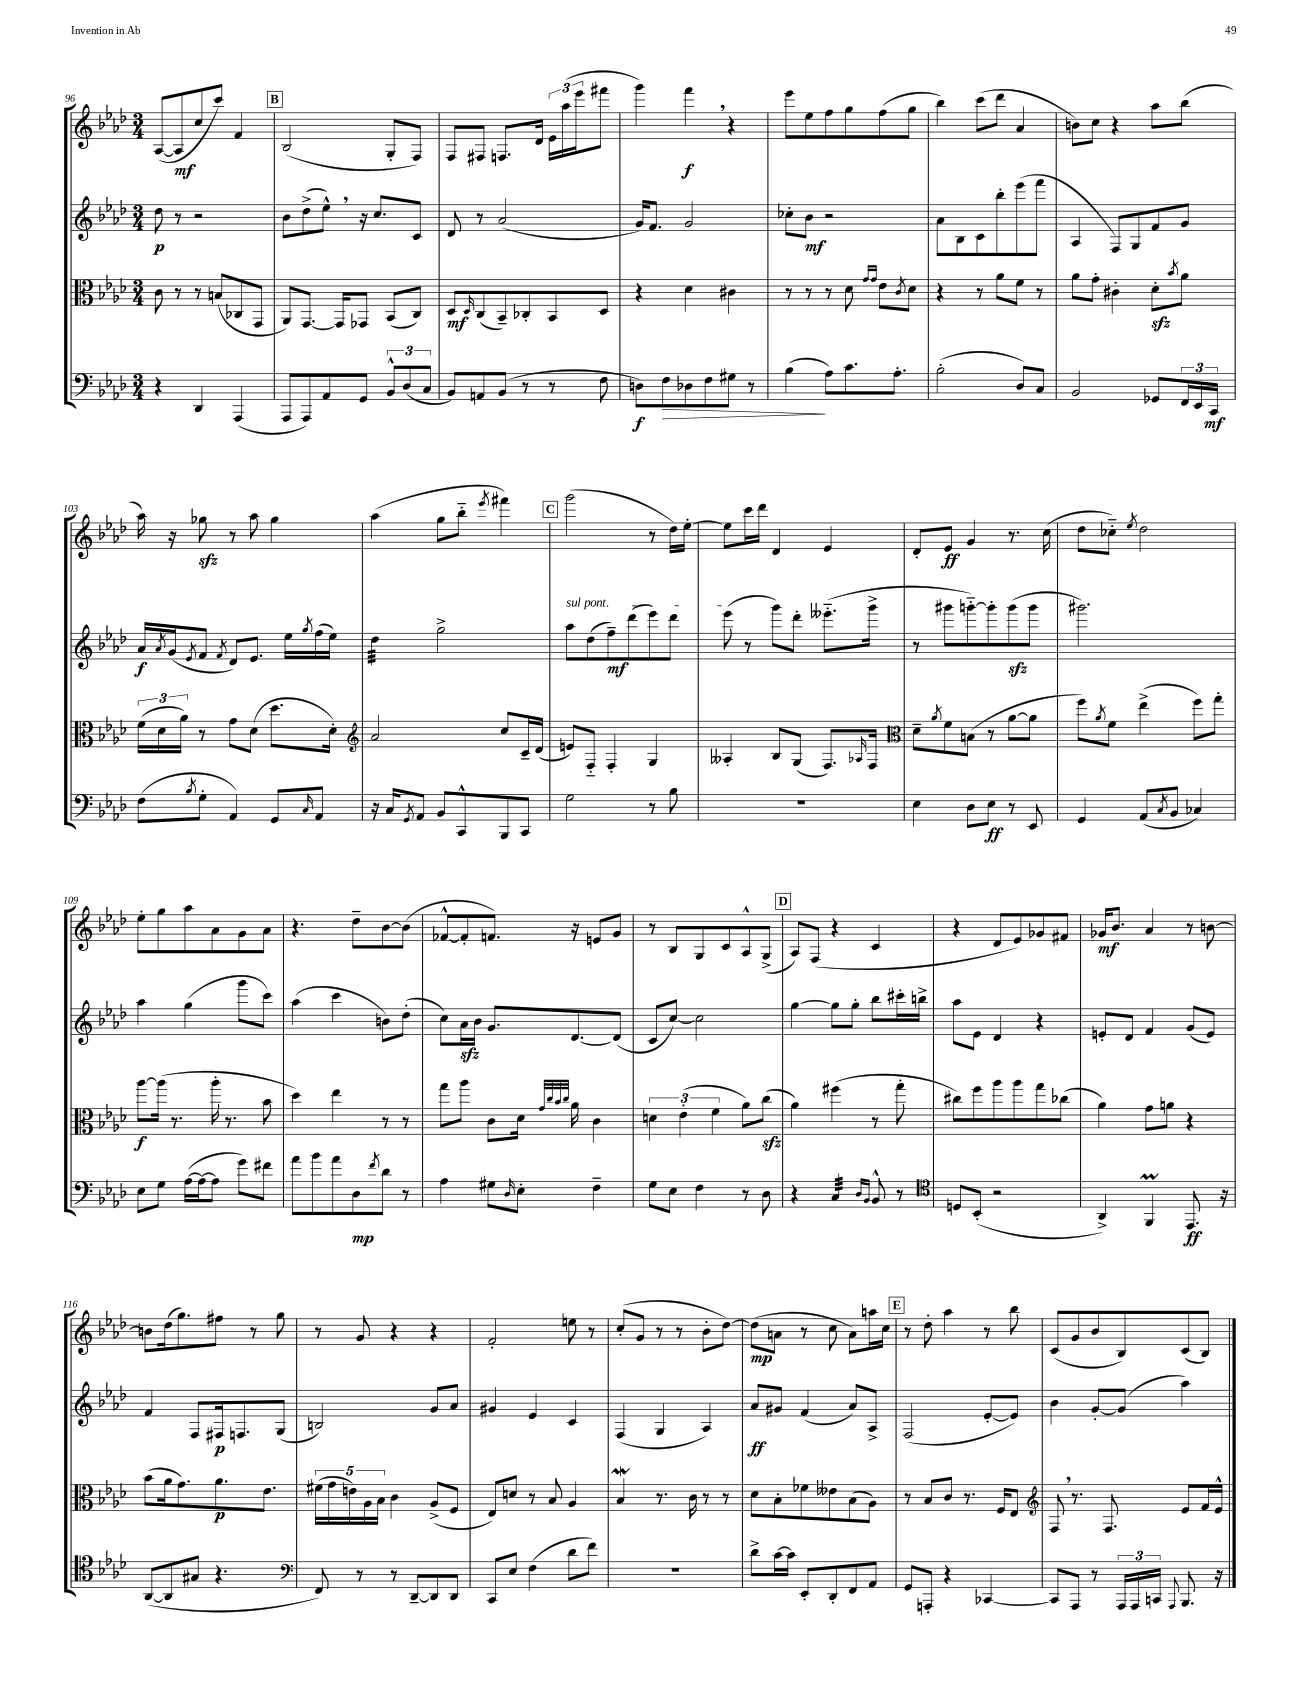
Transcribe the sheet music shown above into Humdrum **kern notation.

**kern	**kern	**kern	**kern
*staff4	*staff3	*staff2	*staff1
*clefF4	*clefC3	*clefG2	*clefG2
*k[b-e-a-d-]	*k[b-e-a-d-]	*k[b-e-a-d-]	*k[b-e-a-d-]
*M3/4	*M3/4	*M3/4	*M3/4
4r	8c\	8dd-\	([8A-/L
.	8r	8r	8A-/]
4DD-/	8r	2r	8cc/
.	(8B/L	.	8ccc/J)
(4AAA-/	8C-/	.	4f/
.	8GG/J	.	.
=	=	=	=
8AAA-/L	8AA-/L)	8b-\L	(2B-/
8AAA-/)	[8.GG/J	(8dd-^\	.
8AA-/	.	8ee-^^\J)	.
.	16GG/]LK	.	.
8GG/J	8GG-/J	16r	.
.	.	8.cc/L	.
12BB-^^/L	(8BB-/L	.	8G'/L
(12D-/	.	.	.
.	8C/J)	8c/J	8F/J)
12C/J	.	.	.
=	=	=	=
8BB-/L)	8D-/L	8d-/	8F/L
.	16qqD-/	.	.
8AA/	(8C/	8r	8F#/J
(8BB-/J	8BB-~/)	(2a-/	8.F/L
8r	8C-'/	.	.
.	.	.	16d-/Jk
8r	8BB-/	.	24e-\LL
.	.	.	(24aa-\
.	.	.	24eee-\J
8F\	8D-/J	.	8fff#\J
=	=	=	=
8D\L)	4r	16g/LK)	4ggg\)
.	.	8.f/J	.
8F\	.	.	.
8D-\	4d-\	2g/	4fff\
8F\	.	.	.
8G#\J	4c#\	.	4r
8r	.	.	.
=	=	=	=
(4B-\	8r	8cc-'\L	8eee-\L
.	8r	8b-\J	8ee-\
8A-\L)	8r	2r	8ff\
8.c\	8d-\	.	8gg\
.	16qqg/LL	.	.
.	16qqg/JJ	.	.
.	8e-\L	.	(8ff\
8.A-'\J	.	.	.
.	8qc/	.	.
.	8d-\J	.	8gg\J
=	=	=	=
(2B-'\	4r	8a-\L	4bb-\)
.	.	8B-\	.
.	8r	8c\	(8ccc\L
.	8a-\L	8bb-'\	8ddd-\J
8D-/L)	8f\J	(8eee-\	4a-/
8C/J	8r	8fff\J	.
=	=	=	=
2BB-/	8a-\L	4A-/	8b\L)
.	8g'\J	.	8cc\J
.	4c#'\	8F/L)	4r
.	.	8G/	.
8GG-/L	8d-'\L	8f/	8aa-\L
.	8qb-/	.	.
24FF/L	8a-\J	8g/J	(8bb-\J
24EE-/	.	.	.
24CC/JJ	.	.	.
=	=	=	=
(8F\L	(24f\LL	16a-/LL	16aa-\)
.	24d-\	.	.
.	.	8qa-/	.
.	.	(16g/J	16r
.	24a-\JJ)	.	.
8qB-/	.	8qe-/	.
8G'\J	8r	8f/J	8gg-\
.	.	8qf/	.
4AA-/)	8g\L	8d-/L)	8r
.	(8d-\J	8.e-/J	8aa-\
8GG/L	8.dd-\L	.	4gg-\
.	.	16ee-\LL	.
16qqC/	.	8qgg/	.
8AA-/J	.	(16ff\	.
.	16d-'\Jk)	16ee-\JJ)	.
=	=	=	=
*	*clefG2	*	*
16r	2a-/	4dd-\	(4aa-\
16C/LK	.	.	.
8qGG/	.	.	.
8AA-/J	.	.	.
8BB-/L	.	2gg^\	8gg\L
8CC^^/	.	.	8bb-'~\J
.	.	.	8qeee-/
8BBB-/	8cc/L	.	4fff#\)
8CC/J	16c~/L	.	.
.	(16d-/JJ	.	.
=	=	=	=
2G\	8e/L)	8aa-\L	(2ggg\
.	8F'~/J	(8dd-\	.
.	4F'/	8ff~\)	.
.	.	(8ddd-\	.
8r	4G/	8eee-\)	8r
8B-\	.	8ddd-\J	16dd-\LL)
.	.	.	[16ee-'\JJ
=	=	=	=
2.r	4A--'/	(8eee-\	8ee-\]L
.	.	8r	16ccc\L
.	.	.	16ddd-\JJ
.	8B-/L	8ggg\L)	4d-/
.	(8G/J	8ddd-'\J	.
.	8.F/L)	(8.eee--'~\L	4e-/
.	16qqA-/	.	.
.	16F/Jk	16ggg^\Jk	.
=	=	=	=
*	*clefC3	*	*
4E-\	8d-~\L	8r	8d-'/L
.	8qa-/	.	.
.	8f\	8ggg#\L	8e-/J
8D-\L	(8B\J	[8ggg'~\)	4g/
8E-\J	8r	8ggg'\]	.
8r	[8a-\L	(8ggg\	8.r
8EE-/	8a-\]J	8ggg\J	.
.	.	.	(16cc\
=	=	=	=
4GG/	8ff\L)	2.ggg#\)	8dd-\L
.	8qa-/	.	.
.	8f\J	.	8cc-'~\J)
.	.	.	8qee-/
(8AA-/L	(4ee-^\	.	2dd-\
8qC/	.	.	.
8BB-/J	.	.	.
4C-/)	8ff\L)	.	.
.	8gg'\J	.	.
=	=	=	=
8E-\L	[8aa-\L	4aa-\	8ee-'\L
8G\J	(16aa-\]Jk	.	8gg\
.	8.r	.	.
([16A-\LL	.	(4gg\	8aa-\
16A-\_J	.	.	.
8A-\]J	16aa-'\	.	8a-\
.	8.r	.	.
8g\L)	.	8ggg\L	8g\
8f#\J	8b-\	8ccc\J)	8a-\J
=	=	=	=
8a-\L	4dd-\)	(4aa-\	4.r
8b-\	.	.	.
8a-\	4ee-\	4ccc\	.
8D-\	.	.	8dd-~\L
8qf/	.	.	.
8d-\J	8r	8b\L)	[8b-\
8r	8r	(8dd-'\J	(8b-\]J
=	=	=	=
4A-\	8gg\L	8cc\L)	[8f-^^/L
.	8aa-\J	16a-\L	8f-'/]
.	.	16b-\JJ	.
8G#\L	8c\L	8.g/L	8.f/J)
16qqD-/	.	.	.
8E-'\J	16d-\Jk	.	.
.	32qqg/LLL	.	.
.	32qqcc/	.	.
.	32qqb-/	.	.
.	32qqcc/JJJ	.	.
.	16a-\	[8.d-/	16r
4F~\	4c\	.	8e/L
.	.	(8d-/]J	8g/J
=	=	=	=
8G\L	6d\	8c/L	8r
8E-\J	.	[8cc/J)	8B-/L
.	(6e-'\	.	.
4F\	.	2cc\]	8G/
.	6f\	.	.
.	.	.	8c/
8r	8a-\L)	.	8A-^^/
8D-\	(8cc\J	.	(8G^/J
=	=	=	=
4r	4a-\)	[4gg\	8A-/L)
.	.	.	(8F/J
4C/	(4ff#\	8gg\]L	4r
.	.	8gg'\J	.
16qqD-/LL	.	.	.
16qqBB-/JJ	.	.	.
8BB-^^/	8r	8bb-\L	4c/
8r	8gg'\	16ccc#'\L	.
.	.	16bb^\JJ	.
=	=	=	=
*clefC4	*	*	*
8D/L	8cc#\L)	8aa-\L	4r
(8BB-'/J	8ff\	8e-\J	.
2r	8aa-\	4d-/	8d-/L
.	8aa-\	.	8e-/)
.	8gg\	4r	8g-/
.	(8cc-\J	.	8f#/J
=	=	=	=
4AA-^/)	4a-\)	8e'/L	16g-/LK
.	.	.	8.b-/J
.	.	8d-/J	.
4FF/	8g\L	4f/	4a-/
.	8a\J	.	.
8.EE-/	4r	(8g/L	8r
.	.	8e/J)	[8b\
16r	.	.	.
=	=	=	=
([8AA-/L	(8b-\L	4f/	8b\]L
8AA-/]	16a-\k	.	(16dd-\k
.	8.g\)	.	8.gg\)
8G#/J	.	8F/L	.
4.r	8.a-\	16F#/k	8ff#\J
.	.	8.F/	.
.	.	.	8r
.	8.e-\J	.	.
.	.	(8G/J	8gg\
=	=	=	=
*clefF4	*	*	*
8FF/)	(20f#\LL	2B/)	8r
.	20g\	.	.
.	20e\)	.	.
8r	.	.	8g/
.	20A-\	.	.
.	20B-\JJ	.	.
8r	4c\	.	4r
[8DD-~/L	.	.	.
8DD-/]	(8A-^/L	8g/L	4r
8DD-/J	8F/J	8a-/J	.
=	=	=	=
8CC/L	8E-/L)	4g#/	2f'/
8E-/J	8d/J	.	.
(4F\	8r	4e-/	.
.	8B-/	.	.
8d-\L	4A-/	4c/	8ee\
8f\J)	.	.	8r
=	=	=	=
2.r	4B-/	(4F/	(8cc'/L
.	.	.	8g/J
.	8.r	4G/	8r
.	.	.	8r
.	16c\	.	.
.	8r	4A-/)	8b-'\L
.	8r	.	[8dd-\J)
=	=	=	=
8d-^\L	8d-\L	8a-/L	(8dd-\]L
[16c\L	8B-'\	8g#/J	8a\J
16c\]JJ	.	.	.
8EE-'/L	8f-\	(4f/	8r
8DD-'/	8e--\	.	8cc\
8FF/	(8B-\	8a-/L)	8a\L)
8AA-/J	8A-\J)	8A-^/J	16aa\L
.	.	.	16cc\JJ
=	=	=	=
8GG/L	8r	(2F/	8r
8AAA'/J	8B-/L	.	8dd-'\
4r	8c/J	.	4aa-\
.	8.r	.	.
[4CC-/	.	[8e-'/L	8r
.	16F/LK	.	.
.	8E-/J	8e-/]J)	8bb-\
=	=	=	=
*	*clefG2	*	*
8CC-/]L	8F/	4b-\	(8c/L
8AAA-/J	8.r	.	8g/
8r	.	[8g'/L	8b-/
.	8.F/	.	.
24AAA-/LL	.	(8g/]J	8B-/)
24AAA-/	.	.	.
24CC/JJ	.	.	.
8qqAAA-/	.	.	.
8.BBB-/	8e-/L	4aa-\)	(8c/
.	16f/L	.	8B-/J)
16r	16e-^^/JJ	.	.
==	==	==	==
*-	*-	*-	*-
